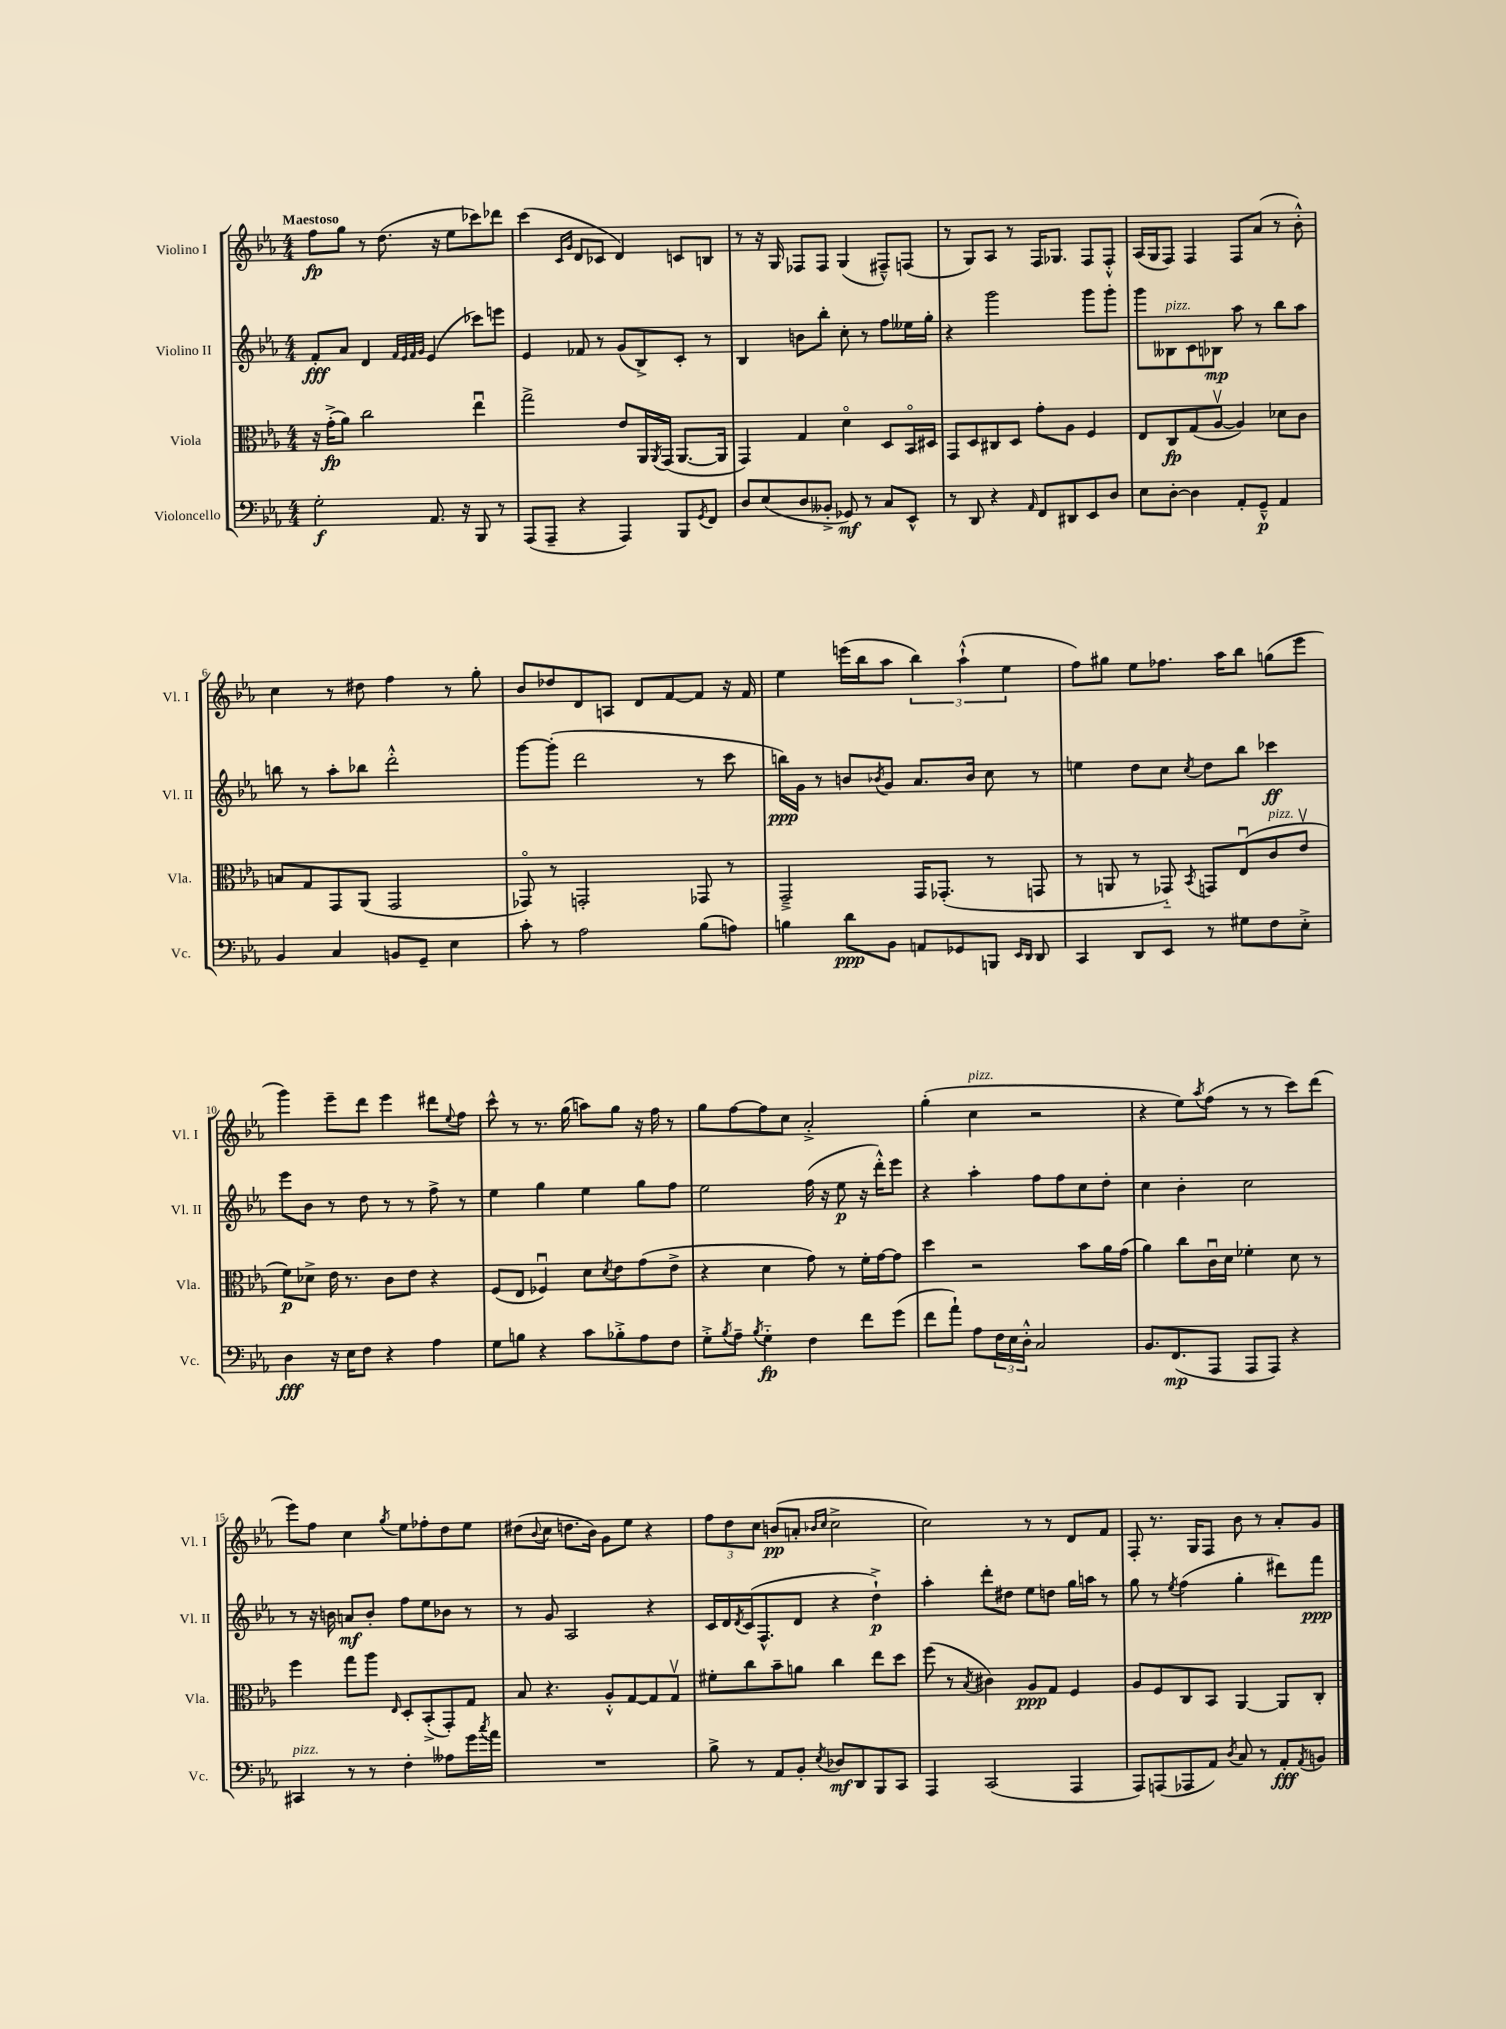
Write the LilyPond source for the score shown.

<<
\new StaffGroup <<
\new Staff = "s0" \with { instrumentName = "Violino I" shortInstrumentName = "Vl. I" } {
    \clef treble \key ees \major \numericTimeSignature \time 4/4 \tempo "Maestoso"
    f''8\fp g''8 r8 d''8.( r16 ees''8 ces'''8) des'''8 |
    c'''4( \grace { c'16 g'16 } d'8 ces'8 d'4) c'8 b8 |
    r8 r16 g16 fes8 fes8 g4( fis8---^) f8( |
    r8 g8) aes8 r8 f16 ges8. f8 f8-.-^ |
    aes16( g16 f8) f4 f8 aes'8( r8 bes'8-.-^) |
    c''4 r8 dis''8 f''4 r8 g''8-. |
    bes'8 des''8 d'8 a8 d'8 f'8~ f'8 r16 f'16 |
    ees''4 e'''16( bes''16 aes''8 \tuplet 3/2 { bes''4) aes''4-!-^( ees''4 } |
    f''8) gis''8 ees''8 fes''8. aes''16 bes''8 g''8( ees'''8 |
    g'''4) ees'''8-- d'''8 ees'''4 dis'''8 \appoggiatura { ees''8 } f''8 |
    c'''8-^ r8 r8. g''16( a''8) g''8 r16 f''16 r8 |
    g''8 f''8~ f''8 c''8 aes'2-.-> |
    g''4-.( c''4^\markup { \italic "pizz." } r2 |
    r4 ees''8) \acciaccatura { aes''8 } f''8( r8 r8 c'''8) d'''8( |
    ees'''8) f''8 c''4 \acciaccatura { g''8 } ees''8 fes''8-. d''8 ees''8 |
    dis''8( \appoggiatura { bes'8 } c''8 d''8. bes'16) g'8 ees''8 r4 |
    \tuplet 3/2 { f''8 d''8 c''8 } b'8\pp( a'8-. \grace { bes'16 c''16 } c''2-> |
    c''2) r8 r8 d'8 f'8 |
    f8-. r8. g16 f8 bes'8 r8 aes'8-. g'8 \bar "|." |
}
\new Staff = "s1" \with { instrumentName = "Violino II" shortInstrumentName = "Vl. II" } {
    \clef treble \key ees \major \numericTimeSignature \time 4/4
    f'8-.\fff aes'8 d'4 \grace { f'32 ees'32 f'32 g'32 } ees'4( ces'''8) e'''8 |
    ees'4 fes'8 r8 g'8( bes8->) c'8-. r8 |
    bes4 b'8 bes''8-. c''8-. r8 f''8 eeses''16 g''16-. |
    r4 g'''2 g'''8 g'''8-. |
    g'''8 beses8^\markup { \italic "pizz." } c'8 bes8\mp aes''8 r8 bes''8 aes''8 |
    b''8 r8 aes''8-. bes''8 d'''2-.-^ |
    g'''8~ g'''8-.( d'''2 r8 c'''8 |
    b''16\ppp) g'16 r8 b'8 \acciaccatura { bes'8 } g'8 aes'8. bes'16 c''8 r8 |
    e''4 d''8 c''8 \acciaccatura { c''8 } d''8 bes''8 ces'''4\ff |
    ees'''8 bes'8 r8 d''8 r8 r8 f''8-> r8 |
    ees''4 g''4 ees''4 g''8 f''8 |
    ees''2 f''16( r16 ees''8\p r16 d'''16-.-^) ees'''8 |
    r4 aes''4-. f''8 f''8 c''8 d''8-. |
    c''4 bes'4-. c''2 |
    r8 r16 b'16 a'8\mf b'8-. f''8 ees''8 bes'8 r8 |
    r8 g'8 aes2 r4 |
    c'16 d'16 \acciaccatura { d'8 } c'16( f8.-^ d'8 r4 d''4-!->\p) |
    aes''4-. d'''8-. dis''8 ees''8 d''8 g''16 a''16 r8 |
    g''8 r8 \acciaccatura { ees''8 } f''4( g''4-. dis'''8) f'''8\ppp \bar "|." |
}
\new Staff = "s2" \with { instrumentName = "Viola" shortInstrumentName = "Vla." } {
    \clef alto \key ees \major \numericTimeSignature \time 4/4
    r16 g'16-.->\fp( aes'8) c''2 ees''4\downbow |
    g''2-> ees'8 aes,16 \acciaccatura { aes,8 } g,16( aes,8.~ aes,16 |
    g,4) g4 d'4\flageolet d8 bes,16\flageolet dis16 |
    g,8 d8 cis8 d8 g'8-. aes8 f4 |
    ees8 c8\fp g8( aes8~\upbow aes4) des'8 c'8 |
    b8 g8 g,8 aes,8( g,2 |
    ges,8\flageolet) r8 g,2-. ges,8 r8 |
    g,2---> g,16 ges,8.-.( r8 g,8 |
    r8 a,8 r8 ges,8-_) \acciaccatura { bes,8 } g,8 ees8\downbow( c'8^\markup { \italic "pizz." } ees'8\upbow |
    f'8\p) des'8-> ees'16 r8. c'8 ees'8 r4 |
    f8( ees8 fes4\downbow) d'8 \acciaccatura { d'8 } ees'8 g'8( ees'8-> |
    r4 d'4 g'8) r8 f'16-. g'16~ g'8 |
    d''4 r2 bes'8 aes'16 g'16( |
    aes'4) c''8 c'16\downbow d'16 fes'4-. d'8 r8 |
    f''4 g''8 aes''8 \grace { ees16 } d8-. bes,8-.->( g,8-.) g8 |
    bes8 r4. aes8-.-^ g8~ g8 g8\upbow |
    fis'8-. c''8 bes'8-- a'8 c''4 ees''8 d''8 |
    f''8( r8 \acciaccatura { bes8 } cis'4) aes8\ppp g8 f4 |
    aes8 f8 c8 bes,8 aes,4~ aes,8 c8-. \bar "|." |
}
\new Staff = "s3" \with { instrumentName = "Violoncello" shortInstrumentName = "Vc." } {
    \clef bass \key ees \major \numericTimeSignature \time 4/4
    g2-.\f aes,8. r16 bes,,8 r8 |
    aes,,8( aes,,8-- r4 aes,,4) bes,,8 \acciaccatura { g,8 } f,8 |
    d8 ees8( d8 beses,8-.-> ges,8\mf) r8 c8 ees,8-^ |
    r8 d,8 r4 \grace { aes,16 } f,8 dis,8 ees,8 d8 |
    ees8 d8~-. d4 aes,8-. g,8---^\p aes,4 |
    bes,4 c4 b,8 g,8-- ees4 |
    c'8-. r8 aes2 bes8( a8) |
    b4 d'8\ppp bes,8 a,8 ges,8 b,,8 \grace { ees,16 d,16 } d,8 |
    c,4 d,8 ees,8 r8 gis8 f8 ees8-.-> |
    d4\fff r16 ees16 f8 r4 aes4 |
    g8 b8 r4 c'8 bes8-.-> aes8 f8 |
    g8-.-> \acciaccatura { bes8 } aes8-- \acciaccatura { bes8 } g4-_\fp f4 f'8 g'8( |
    f'8 aes'8-!) aes8 \tuplet 3/2 { f16 ees16 d16-.-^ } c2 |
    bes,8. f,8.\mp( aes,,8 aes,,8 aes,,8) r4 |
    cis,4^\markup { \italic "pizz." } r8 r8 f4-. aeses8 g'16 \acciaccatura { c''8 } aes'16 |
    R1 |
    bes8-> r8 aes,8 bes,8-. \acciaccatura { ees8 } des8\mf d,8 bes,,8 c,8 |
    aes,,4 c,2( aes,,4 |
    aes,,8) a,,8( aes,,8 aes,8) \acciaccatura { d8 } c8 r8 aes,8-.\fff \acciaccatura { aes,8 } b,8 \bar "|." |
}
>>
>>
